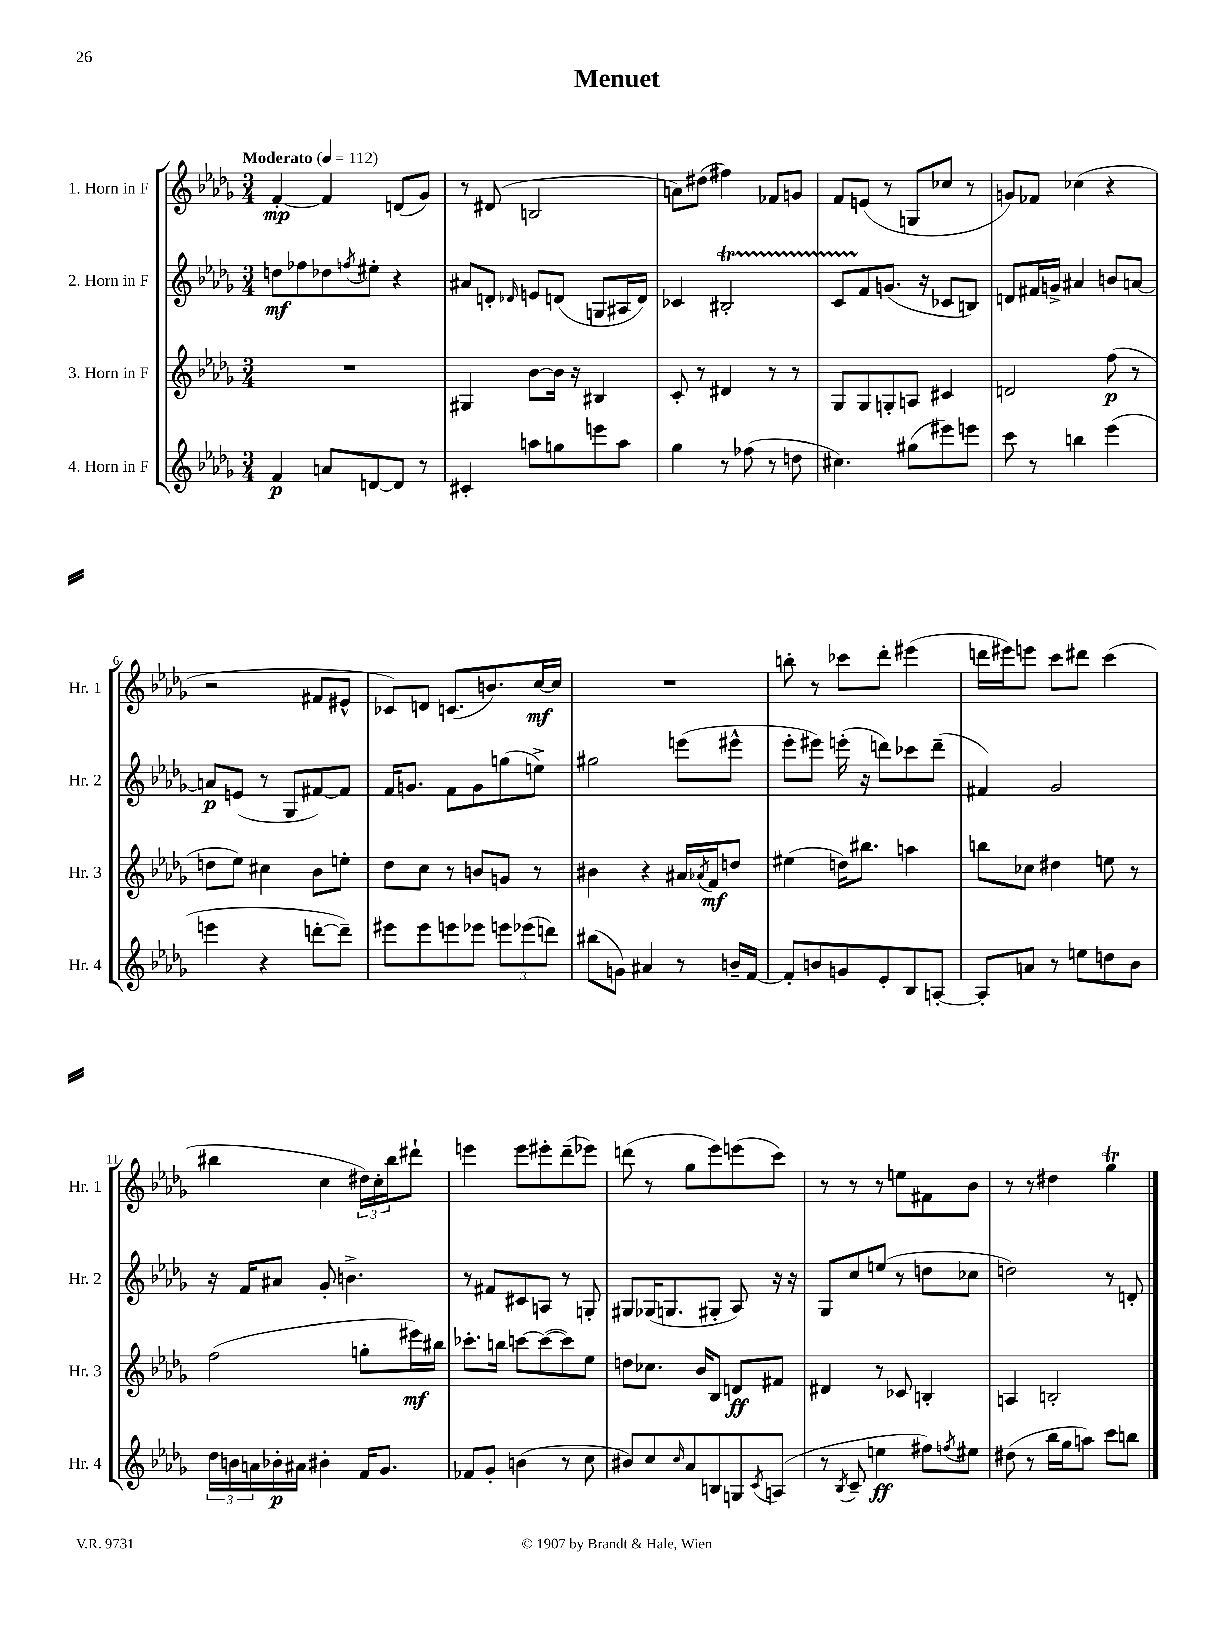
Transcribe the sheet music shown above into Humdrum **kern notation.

**kern	**dynam	**kern	**dynam	**kern	**dynam	**kern	**dynam
*part4	*part4	*part3	*part3	*part2	*part2	*part1	*part1
*staff4	*staff4	*staff3	*staff3	*staff2	*staff2	*staff1	*staff1
*I"4. Horn in F	*	*I"3. Horn in F	*	*I"2. Horn in F	*	*I"1. Horn in F	*
*I'Hr. 4	*	*I'Hr. 3	*	*I'Hr. 2	*	*I'Hr. 1	*
*clefG2	*	*clefG2	*	*clefG2	*	*clefG2	*
*k[b-e-a-d-g-]	*	*k[b-e-a-d-g-]	*	*k[b-e-a-d-g-]	*	*k[b-e-a-d-g-]	*
*M3/4	*	*M3/4	*	*M3/4	*	*M3/4	*
*MM112	*	*MM112	*	*MM112	*	*MM112	*
=1	=1	=1	=1	=1	=1	=1	=1
!	!	!	!	!	!	!LO:TX:a:B:t=Moderato	!
4f/	p	2.r	.	8ddn\L	mf	[4f'/	mp
.	.	.	.	8ff-X\	.	.	.
8an/L	.	.	.	8dd-X\	.	4f/]	.
.	.	.	.	8qffn/	.	.	.
[8dn/	.	.	.	8ee#X'\J	.	.	.
8d/J]	.	.	.	4r	.	(8dn/L	.
8r	.	.	.	.	.	8g-/J)	.
=2	=2	=2	=2	=2	=2	=2	=2
4c#X'/	.	4G#X/	.	8a#X/L	.	8r	.
.	.	.	.	8dn'/J	.	(8d#X/	.
.	.	.	.	16qqd-X/	.	.	.
8aan\L	.	[8b-\L	.	8en/L	.	2Bn/	.
8ggn\	.	16b-\Jk]	.	(8dn/J	.	.	.
.	.	16r	.	.	.	.	.
8eeen\	.	4B#X/	.	8Gn/L	.	.	.
8aa\J	.	.	.	16A#X/L	.	.	.
.	.	.	.	16d/JJ)	.	.	.
=3	=3	=3	=3	=3	=3	=3	=3
4gg-\	.	8c'/	.	4c-X/	.	8an\L)	.
.	.	8r	.	.	.	(8dd#X\J	.
8r	.	4d#X/	.	2B#Xt'/	.	4ff#X\)	.
(8ff-X\	.	.	.	.	.	.	.
8r	.	8r	.	.	.	8f-X/L	.
8ddn\	.	8r	.	.	.	8gn/J	.
=4	=4	=4	=4	=4	=4	=4	=4
4.cc#X\)	.	8G-/L	.	8cTTT/L	.	8f/L	.
.	.	8G-/	.	8f/	.	(8en/J	.
.	.	8Gn'/	.	(8.gn/J	.	8r	.
(8gg#X\L	.	8An/J	.	.	.	8Gn/L	.
.	.	.	.	16r	.	.	.
8eee#X\)	.	4c#X/	.	8c-X/L	.	8cc-X/J	.
8eeen\J	.	.	.	8Bn/J)	.	8r	.
=5	=5	=5	=5	=5	=5	=5	=5
8ccc\	.	2dn/	.	8dn/L	.	8gn/L)	.
8r	.	.	.	16f#X/L	.	8f-X/J	.
.	.	.	.	16gn^/JJ	.	.	.
4bbn\	.	.	.	4a#X/	.	(4cc-X\	.
(4eee-\	.	(8ff\	p	8bn/L	.	4r	.
.	.	8r	.	[8an/J	.	.	.
!!LO:LB:g=z
=6	=6	=6	=6	=6	=6	=6	=6
4eeen\	.	8ddn\L	.	8an/L]	p	2r	.
.	.	8ee-\J)	.	(8en/J	.	.	.
4r	.	4cc#X\	.	8r	.	.	.
.	.	.	.	8G-/L	.	.	.
[8dddn'\L	.	8b-\L	.	[8f#X/)	.	8f#X/L	.
8ddd~\J])	.	8een'\J	.	8f#/J]	.	8e#X^^/J	.
=7	=7	=7	=7	=7	=7	=7	=7
8eee#X\L	.	8dd-\L	.	16f/KL	.	8c-X/L)	.
.	.	.	.	8.gn/J	.	.	.
8eee#\	.	8cc\J	.	.	.	8dn/J	.
8eeen\	.	8r	.	8f\L	.	(8.cn/L	.
8eee-X\J	.	8bn/L	.	8g\	.	.	.
.	.	.	.	.	.	8.bn/)	.
12eeen\L	.	8gn/J	.	(8ggn\	.	.	.
(12eee-X\	.	.	.	.	.	.	.
.	.	8r	.	8een^\J)	.	[16cc/L	mf
12dddn\J)	.	.	.	.	.	.	.
.	.	.	.	.	.	16cc/JJ]	.
=8	=8	=8	=8	=8	=8	=8	=8
(8bb#X\L	.	4b#X\	.	2gg#X\	.	2.r	.
8gn\J)	.	.	.	.	.	.	.
4a#X/	.	4r	.	.	.	.	.
8r	.	16a#X/LL	.	(8eeen\L	.	.	.
.	.	8qa-X/	.	.	.	.	.
.	.	16f/J	mf	.	.	.	.
16bn~/LL	.	8ddn/J	.	8eee#X^^\J	.	.	.
[16f/JJ	.	.	.	.	.	.	.
=9	=9	=9	=9	=9	=9	=9	=9
8f'/L]	.	(4ee#X\	.	8eee-'\L	.	8bbn'\	.
8bn/	.	.	.	8eee#X\J)	.	8r	.
8gn/	.	16ddn\KL)	.	(16eeen'\	.	8ccc-X\L	.
.	.	8.bb#X\J	.	16r	.	.	.
8e-'/	.	.	.	8dddn\L)	.	8ddd-'\J	.
8B-/	.	4aan\	.	8ccc-X\	.	(4eee#X\	.
[8An'/J	.	.	.	(8ddd~\J	.	.	.
=10	=10	=10	=10	=10	=10	=10	=10
8A'/L]	.	8bbn\L	.	4f#X/)	.	16dddn\LL	.
.	.	.	.	.	.	16eee#X\J)	.
8an/J	.	8cc-X\J	.	.	.	8eeen\J	.
8r	.	4dd#X\	.	2g-/	.	8ccc\L	.
8een\L	.	.	.	.	.	8ddd#X\J	.
8ddn\	.	8een\	.	.	.	(4ccc\	.
8b-\J	.	8r	.	.	.	.	.
!!LO:LB:g=z
=11	=11	=11	=11	=11	=11	=11	=11
24dd-\LL	.	(2ff\	.	16r	.	4bb#X\	.
24bn\	.	.	.	.	.	.	.
.	.	.	.	16f/KL	.	.	.
24an\	.	.	.	.	.	.	.
16b-X'\	p	.	.	8a#X/J	.	.	.
16a#X\JJ	.	.	.	.	.	.	.
4b#X'\	.	.	.	8g-'/	.	4cc\	.
.	.	.	.	4.bn^\	.	.	.
16f/KL	.	8ggn'\L	.	.	.	24dd#X\LL)	.
.	.	.	.	.	.	24cc'\	.
8.g-/J	.	.	.	.	.	.	.
.	.	.	.	.	.	24bb#\J	.
.	.	16eee#X\L)	mf	.	.	8ddd#X`\J	.
.	.	16bb#X\JJ	.	.	.	.	.
=12	=12	=12	=12	=12	=12	=12	=12
8f-X/L	.	8.ccc-X'\L	.	8r	.	4eeen\	.
8g-'/J	.	.	.	8f#X/L	.	.	.
.	.	16bbn\Jk	.	.	.	.	.
(4bn\	.	[8cccn\L	.	8c#X/	.	8eee\L	.
.	.	(8ccc\_	.	8An/J	.	8eee#X'\	.
8r	.	8ccc\])	.	8r	.	(8ddd-~\	.
8cc\	.	8ee-\J	.	8Gn'/	.	8eee-X\J)	.
=13	=13	=13	=13	=13	=13	=13	=13
8b#X/L)	.	8ddn\L	.	8G#X/L	.	(8dddn\	.
8cc/	.	8.cc-X\J	.	(16G-X/K	.	8r	.
.	.	.	.	8.Gn/	.	.	.
16qqcc/	.	.	.	.	.	.	.
8a-/	.	.	.	.	.	8gg-\L	.
.	.	16b-/KL	.	.	.	.	.
8Bn/	.	8B-/J	.	8G#X'/J	.	8eee-\)	.
8Gn/	.	8dn/L	ff	8A-/)	.	(8eeen\	.
8qc/	.	.	.	.	.	.	.
(8An/J	.	8f#X/J	.	16r	.	8ccc\J)	.
.	.	.	.	16r	.	.	.
=14	=14	=14	=14	=14	=14	=14	=14
8r	.	4d#X/	.	8G-/L	.	8r	.
8qB-/	.	.	.	.	.	.	.
8c~/	.	.	.	8cc/	.	8r	.
4een\	ff	8r	.	(8een/J	.	8r	.
.	.	8c-X/	.	8r	.	8een\L	.
8ff#X\L)	.	4Bn'/	.	8ddn\L	.	8f#X\	.
8qffn/	.	.	.	.	.	.	.
8ee#X\J	.	.	.	8cc-X\J	.	8b-\J	.
=15	=15	=15	=15	=15	=15	=15	=15
(8dd#X\	.	4An/	.	2ddn\)	.	8r	.
8r	.	.	.	.	.	8r	.
16bb-\LL	.	2Bn'/	.	.	.	4dd#X\	.
16gg-\J	.	.	.	.	.	.	.
8aan\J)	.	.	.	.	.	.	.
8ccc\L	.	.	.	8r	.	4gg-T\	.
8bbn\J	.	.	.	8dn'/	.	.	.
==	==	==	==	==	==	==	==
*-	*-	*-	*-	*-	*-	*-	*-
